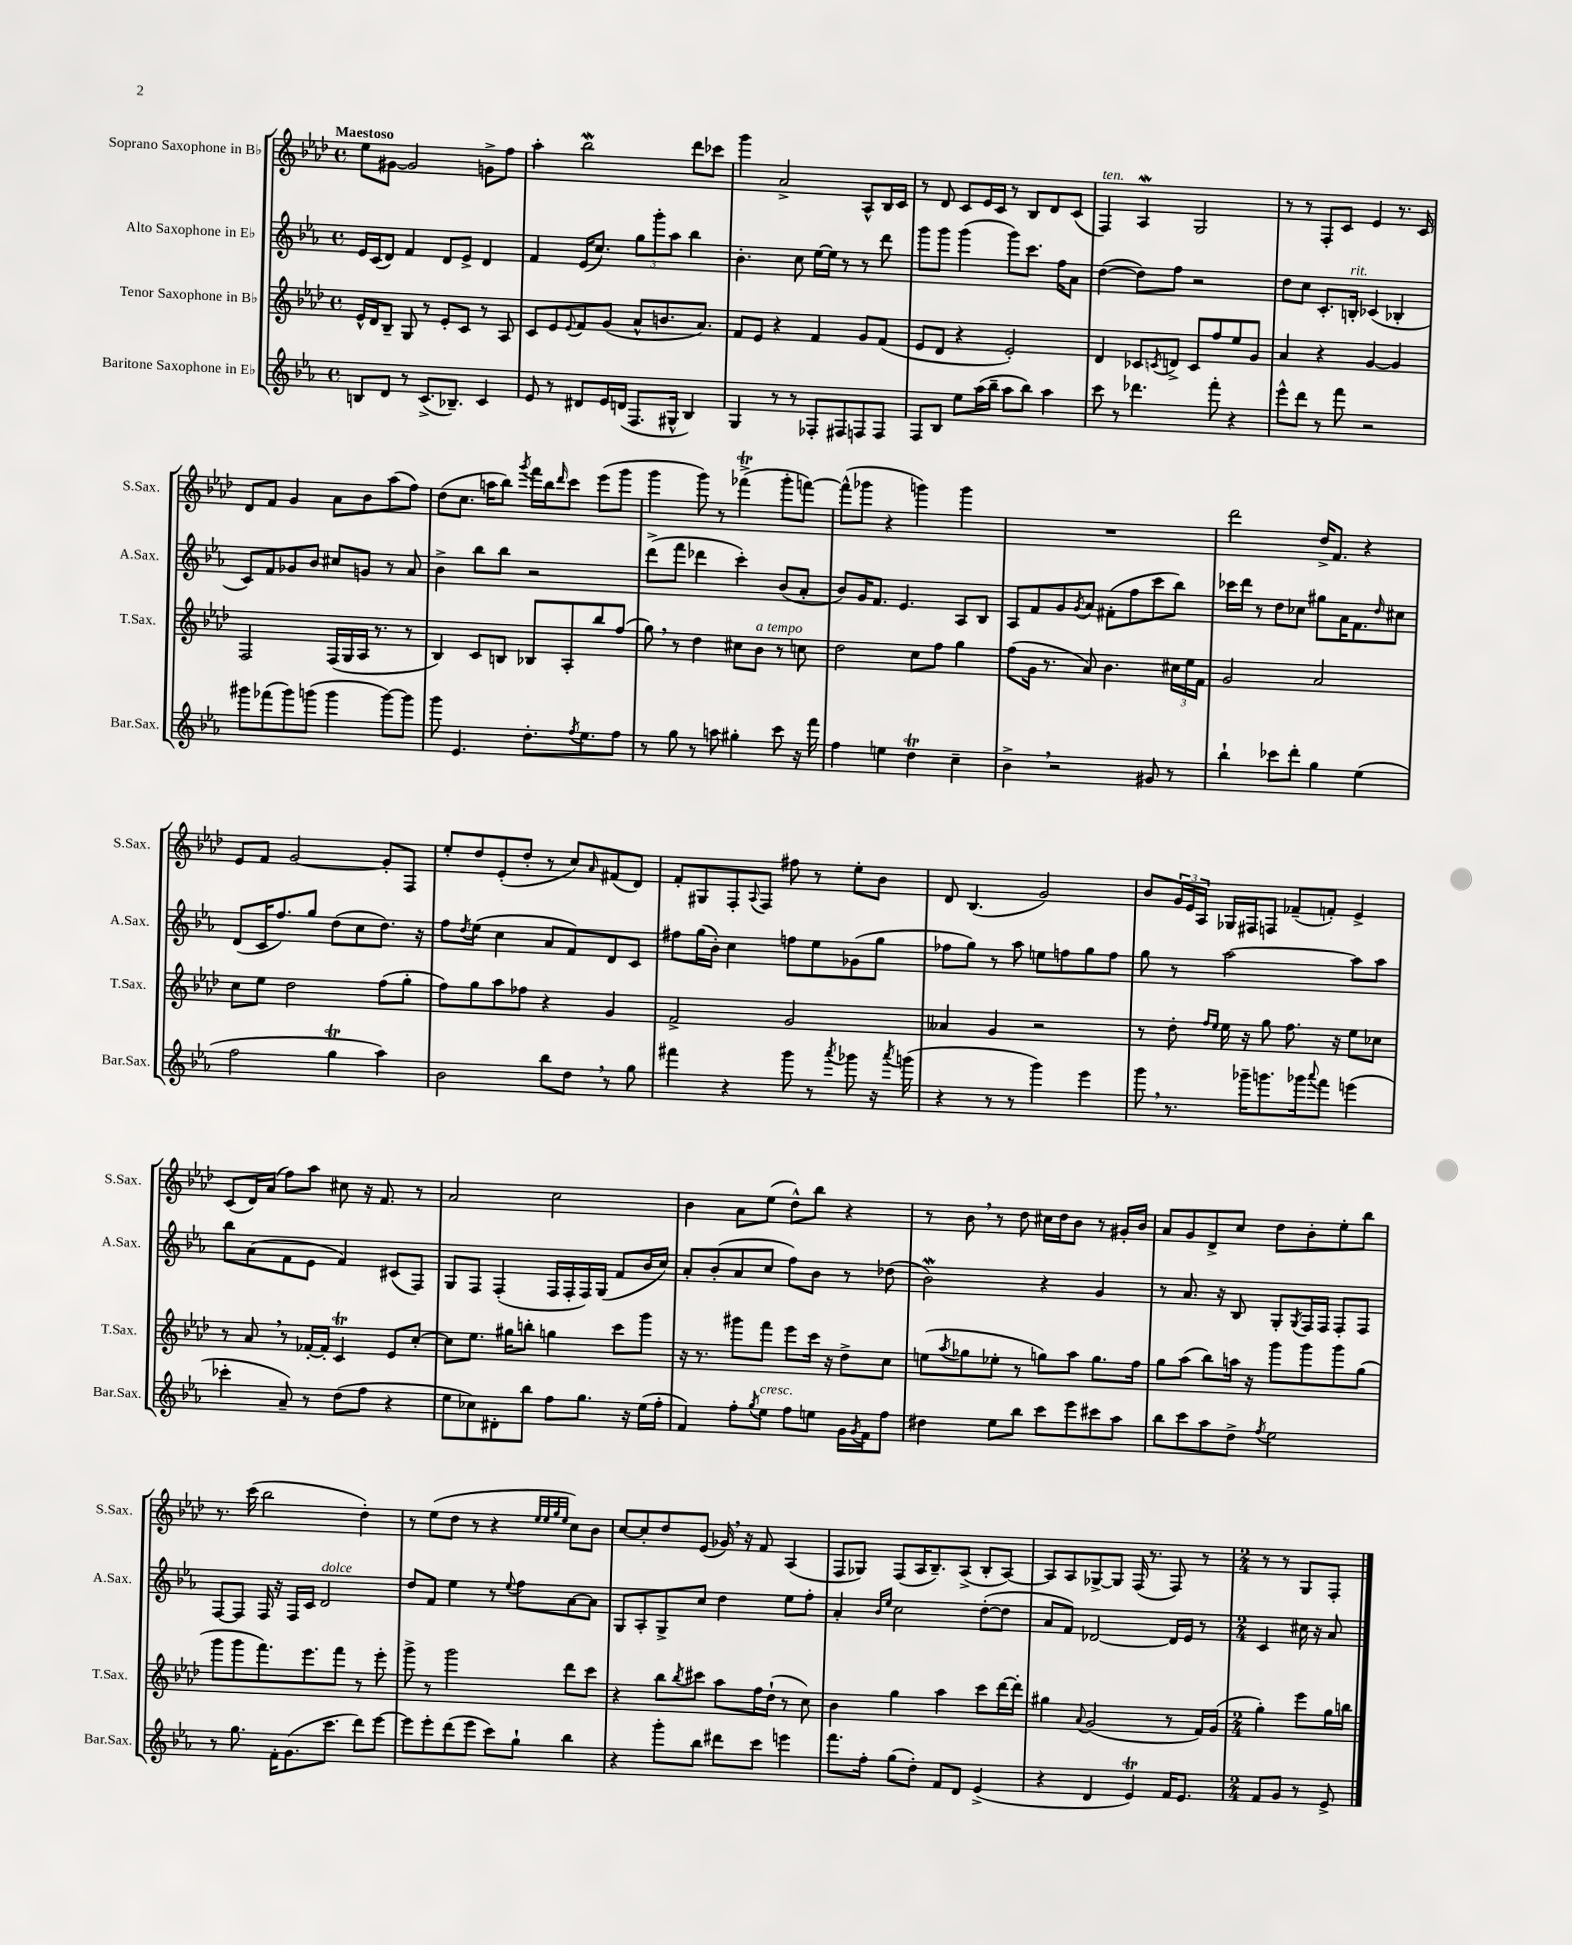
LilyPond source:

<<
\new StaffGroup <<
\new Staff = "s0" \with { instrumentName = "Soprano Saxophone in Bb" shortInstrumentName = "S.Sax." } {
    \clef treble \key aes \major \defaultTimeSignature \time 4/4 \tempo "Maestoso"
    ees''8 gis'8~ gis'2 g'8-> f''8 |
    aes''4-. bes''2\mordent des'''8 ces'''8 |
    g'''4 aes'2-> aes8-^ bes16 c'16 |
    r8 des'8 c'8 ees'16 c'16 r8 bes8 des'8 c'8( |
    f4^\markup { \italic "ten." }) aes4\mordent g2 |
    r8 r8 f8-. c'8 ees'4 r8. c'16 |
    des'8 f'8 g'4 aes'8 bes'8 aes''8( f''8) |
    des''8( c''8. a''16 bes''8) \acciaccatura { g'''8 } f'''16 bes''16 \grace { des'''16 } c'''8 ees'''8( g'''8 |
    g'''4 g'''8) r8 fes'''4->\trill( g'''8-. f'''8~) |
    f'''8-^( ges'''8 r4 g'''4) g'''4 |
    R1 |
    des'''2 des''16-> f'8. r4 |
    ees'8 f'8 g'2~ g'8-. f8 |
    ees''8-. des''8 ees'8-.( des''8-. r8 c''8) \grace { aes'16 } fis'8( des'8) |
    f'8-. gis8 f8-. \appoggiatura { aes8 } f8 fis''8 r8 ees''8-. bes'8 |
    des'8 bes4.( g'2) |
    bes'8 \tuplet 3/2 { g'16 ees'16 aes16 } ges16 fis16 f8 fes'8--( f'8-.) ees'4-> |
    c'8( des'16) aes'16( f''8) aes''8 cis''8 r16 f'8. r8 |
    aes'2 c''2 |
    bes'4 aes'8 ees''8( des''8-^) bes''8 r4 |
    r8 bes'8 \breathe r8 des''8 cis''16 des''16 bes'8 r8 gis'16-. bes'16 |
    aes'8 g'8 des'8-> c''8 des''8 bes'8-. ees''8-. bes''8 |
    r8. c'''16( bes''2 des''4-.) |
    r8 ees''8( des''8 r8 r4 \grace { ees''32 ees''32 g''32 ees''32 } c''8) bes'8 |
    c''8~ c''8-. des''8 ees'8( ges'16) \breathe r16 f'8 aes4( |
    f8 ges8) f8( aes16 bes8.--) aes8->( bes8-. aes8~) |
    aes8 aes8 ges8~-> ges8 f16( r8. f8) r8 |
    \numericTimeSignature \time 2/4 r8 r8 g8 f8-. \bar "|." |
}
\new Staff = "s1" \with { instrumentName = "Alto Saxophone in Eb" shortInstrumentName = "A.Sax." } {
    \clef treble \key ees \major \defaultTimeSignature \time 4/4
    ees'16 c'16( d'8) f'4 d'8 ees'8-> d'4 |
    f'4 ees'16( c''8.) \tuplet 3/2 { g''8 g'''8-. aes''8 } bes''4 |
    bes'4.-. c''8 ees''16~ ees''16 r8 r8 d'''8 |
    g'''8 g'''8 g'''4( g'''8) c'''8. f''16 aes'8 |
    d''4~( d''8) f''8 r2 |
    d''8 c''8 c'8.-. b16-.^\markup { \italic "rit." } ces'4( bes4-. |
    c'8) f'8 ges'8 bes'8 cis''8 g'8 r8 aes'8 |
    bes'4-> bes''8 bes''8 r2 |
    d'''8->( f'''8 des'''4 c'''4-.) bes'8( aes'8-. |
    bes'8) g'16 f'8. ees'4. aes8 bes8 |
    aes8 f'8 g'8 \acciaccatura { g'8 } aes'8 fis'8-.( f''8 c'''8 bes''8) |
    ces'''16 d'''16 r8 d''8 ces''8 gis''8 aes'16 f'8. \grace { d''16 } cis''8 |
    d'8( c'16 f''8.) g''8 d''8( c''8 d''8.) r16 |
    f''8 \acciaccatura { d''8 } ees''8( c''4 aes'8 f'8) d'8 c'8 |
    fis''8 g''16( bes'16-.) c''4 f''8 ees''8 ges'8( g''8 |
    fes''8 g''8) r8 aes''8 e''8 f''8 g''8 f''8 |
    g''8 r8 aes''2~ aes''8 aes''8 |
    bes''8 aes'8( f'8 ees'8 f'4) cis'8( f8) |
    g8 f8 f4-.( f16 f16-. f16) g16( f'8 bes'16 c''16) |
    aes'8-. bes'8-.( aes'8 c''8 f''8) bes'8 r8 des''8( |
    bes'2\mordent) r4 g'4 |
    r8 aes'8. r16 bes8 g8-. \acciaccatura { g8 } f16 f16 f8-. f8 |
    f8~ f8 f16 r16 f16 c'16 d'2^\markup { \italic "dolce" } |
    d''8 f'8 ees''4 r8 \appoggiatura { ees''8 } f''8 aes'8~ aes'8 |
    g8 aes8-. g8-> c''8 d''4 ees''8 f''8-. |
    aes'4-. \grace { bes'16 ees''16 } c''2 d''8~-.( d''8 |
    aes'8 f'8) des'2~ des'16 ees'16 r8 |
    \numericTimeSignature \time 2/4 c'4 cis''16 r16 aes'8 \bar "|." |
}
\new Staff = "s2" \with { instrumentName = "Tenor Saxophone in Bb" shortInstrumentName = "T.Sax." } {
    \clef treble \key aes \major \defaultTimeSignature \time 4/4
    ees'16-^ des'16 bes8-- g8 r8 ees'8-. c'8 r8 aes8 |
    c'8 ees'8 \appoggiatura { ees'8 } f'8 g'8( aes'8-^ b'8. aes'8.) |
    f'8 ees'8 r4 f'4 g'8 f'8( |
    ees'8 des'8 r4 ees'2-.) |
    des'4 ces'8 \acciaccatura { c'8 } d'8-> c'8 f''8 ees''8 g'8 |
    aes'4 r4 g'4~ g'4 |
    f2 f16( g16 aes16 r8. r8 |
    bes4) c'8 b8 bes8 aes8-. bes''8 f''8( |
    g''8) \breathe r8 des''4 cis''8 bes'8^\markup { \italic "a tempo" } r8 c''8 |
    des''2 c''8 f''8 g''4 |
    f''8( g'16 r8. aes'8) bes'4. \tuplet 3/2 { cis''16 ees''16 f'16 } |
    g'2 aes'2 |
    c''8 ees''8 des''2 f''8( g''8-. |
    f''8) g''8 aes''8 fes''8 r4 g'4 |
    f'2-> g'2 |
    aeses'4 g'4 r2 |
    r8 des''8-. \grace { f''16 ees''16 } ees''16 r16 g''8 f''8. r16 ees''8 ces''8 |
    r8 aes'8 \breathe r8 fes'16~-. fes'16-. c'4\trill ees'8 c''8~-. |
    c''8 ees''8. gis''16 b''8-. g''4 c'''8 g'''8 |
    r16 r8. gis'''8 f'''8 ees'''8 c'''16 r16 des''8-> c''8 |
    e''8( \acciaccatura { aes''8 } ges''8 ees''8-. r8 g''8) aes''8 g''8. f''16 |
    g''8 aes''8( bes''8) a''16 r16 g'''8 g'''8 g'''8 g''8( |
    g'''8 g'''8 f'''8.) ees'''8. f'''8 r8 ees'''8-. |
    g'''8-> r8 g'''2 des'''8 c'''8 |
    r4 bes''8 \acciaccatura { bes''8 } cis'''8 aes''8 f''16 des''16-!( r8 c''8) |
    bes'4 g''4 aes''4 c'''8 des'''16~ des'''16-. |
    gis''4 \appoggiatura { aes'8 } g'2( r8 f'16) g'16( |
    \numericTimeSignature \time 2/4 g''4-.) ees'''8 g''16 b''16 \bar "|." |
}
\new Staff = "s3" \with { instrumentName = "Baritone Saxophone in Eb" shortInstrumentName = "Bar.Sax." } {
    \clef treble \key ees \major \defaultTimeSignature \time 4/4
    b8 d'8 r8 c'8.->( bes8.--) c'4 |
    ees'8 r8 dis'8 ees'16 d'16( f8. gis16-^ bes4) |
    g4 r8 r8 fes8-. fis8 f8 f8 |
    f8 bes8 ees''8 aes''16( bes''16-- aes''8 bes''8) aes''4 |
    c'''8 r8 des'''4. f'''8-. r4 |
    ees'''8-^ d'''8 r8 f'''8 r2 |
    gis'''8 fes'''8( gis'''8) g'''8( g'''4 g'''8~) g'''8 |
    g'''8 ees'4. d''8.-. \acciaccatura { f''8 } ees''8. f''8 |
    r8 g''8 r8 a''8 gis''4-. c'''8 r16 f'''16 |
    f''4 e''4 d''4\trill c''4-- |
    bes'4-> \breathe r2 gis'8 r8 |
    bes''4-! ces'''8 d'''8-. g''4 ees''4( |
    f''2 g''4\trill aes''4) |
    bes'2 bes''8 d''8 \breathe r8 g''8 |
    fis'''4 r4 g'''8 r8 \acciaccatura { aes'''8 } ges'''8 r16 \acciaccatura { aes'''8 } g'''16( |
    r4 r8 r8 g'''4) ees'''4 |
    g'''8 \breathe r8. ges'''16-- g'''8. ges'''16 \appoggiatura { aes'''8 } f'''8 e'''4( |
    ces'''4-. aes'8--) r8 d''8( f''8 r4 |
    ees''8 ces''8) dis'8-. bes''8 f''8 g''8. r16 ees''16( f''16-. |
    f'4) f''8-. \acciaccatura { g''8 } ees''8^\markup { \italic "cresc." } f''8 e''8 g'16 \acciaccatura { g'8 } f'16 f''8 |
    dis''4 ees''8 bes''8 c'''8 ees'''8 cis'''8 aes''8 |
    bes''8 c'''8 aes''8 d''8-> \acciaccatura { f''8 } ees''2 |
    r8 g''8. f'16-. g'8.( c'''8. d'''8) ees'''8~ |
    ees'''8 ees'''8-. d'''8( ees'''8 c'''8) g''8-! bes''4 |
    r4 g'''8-. bes''8 dis'''8 c'''8 e'''4 |
    f'''8. f''16-. g''8( d''8-.) f'8 d'8 ees'4->( |
    r4 d'4 ees'4\trill) f'16 ees'8. |
    \numericTimeSignature \time 2/4 f'8 g'8 r8 ees'8-> \bar "|." |
}
>>
>>
\layout { \context { \Score \remove "Bar_number_engraver" } }
